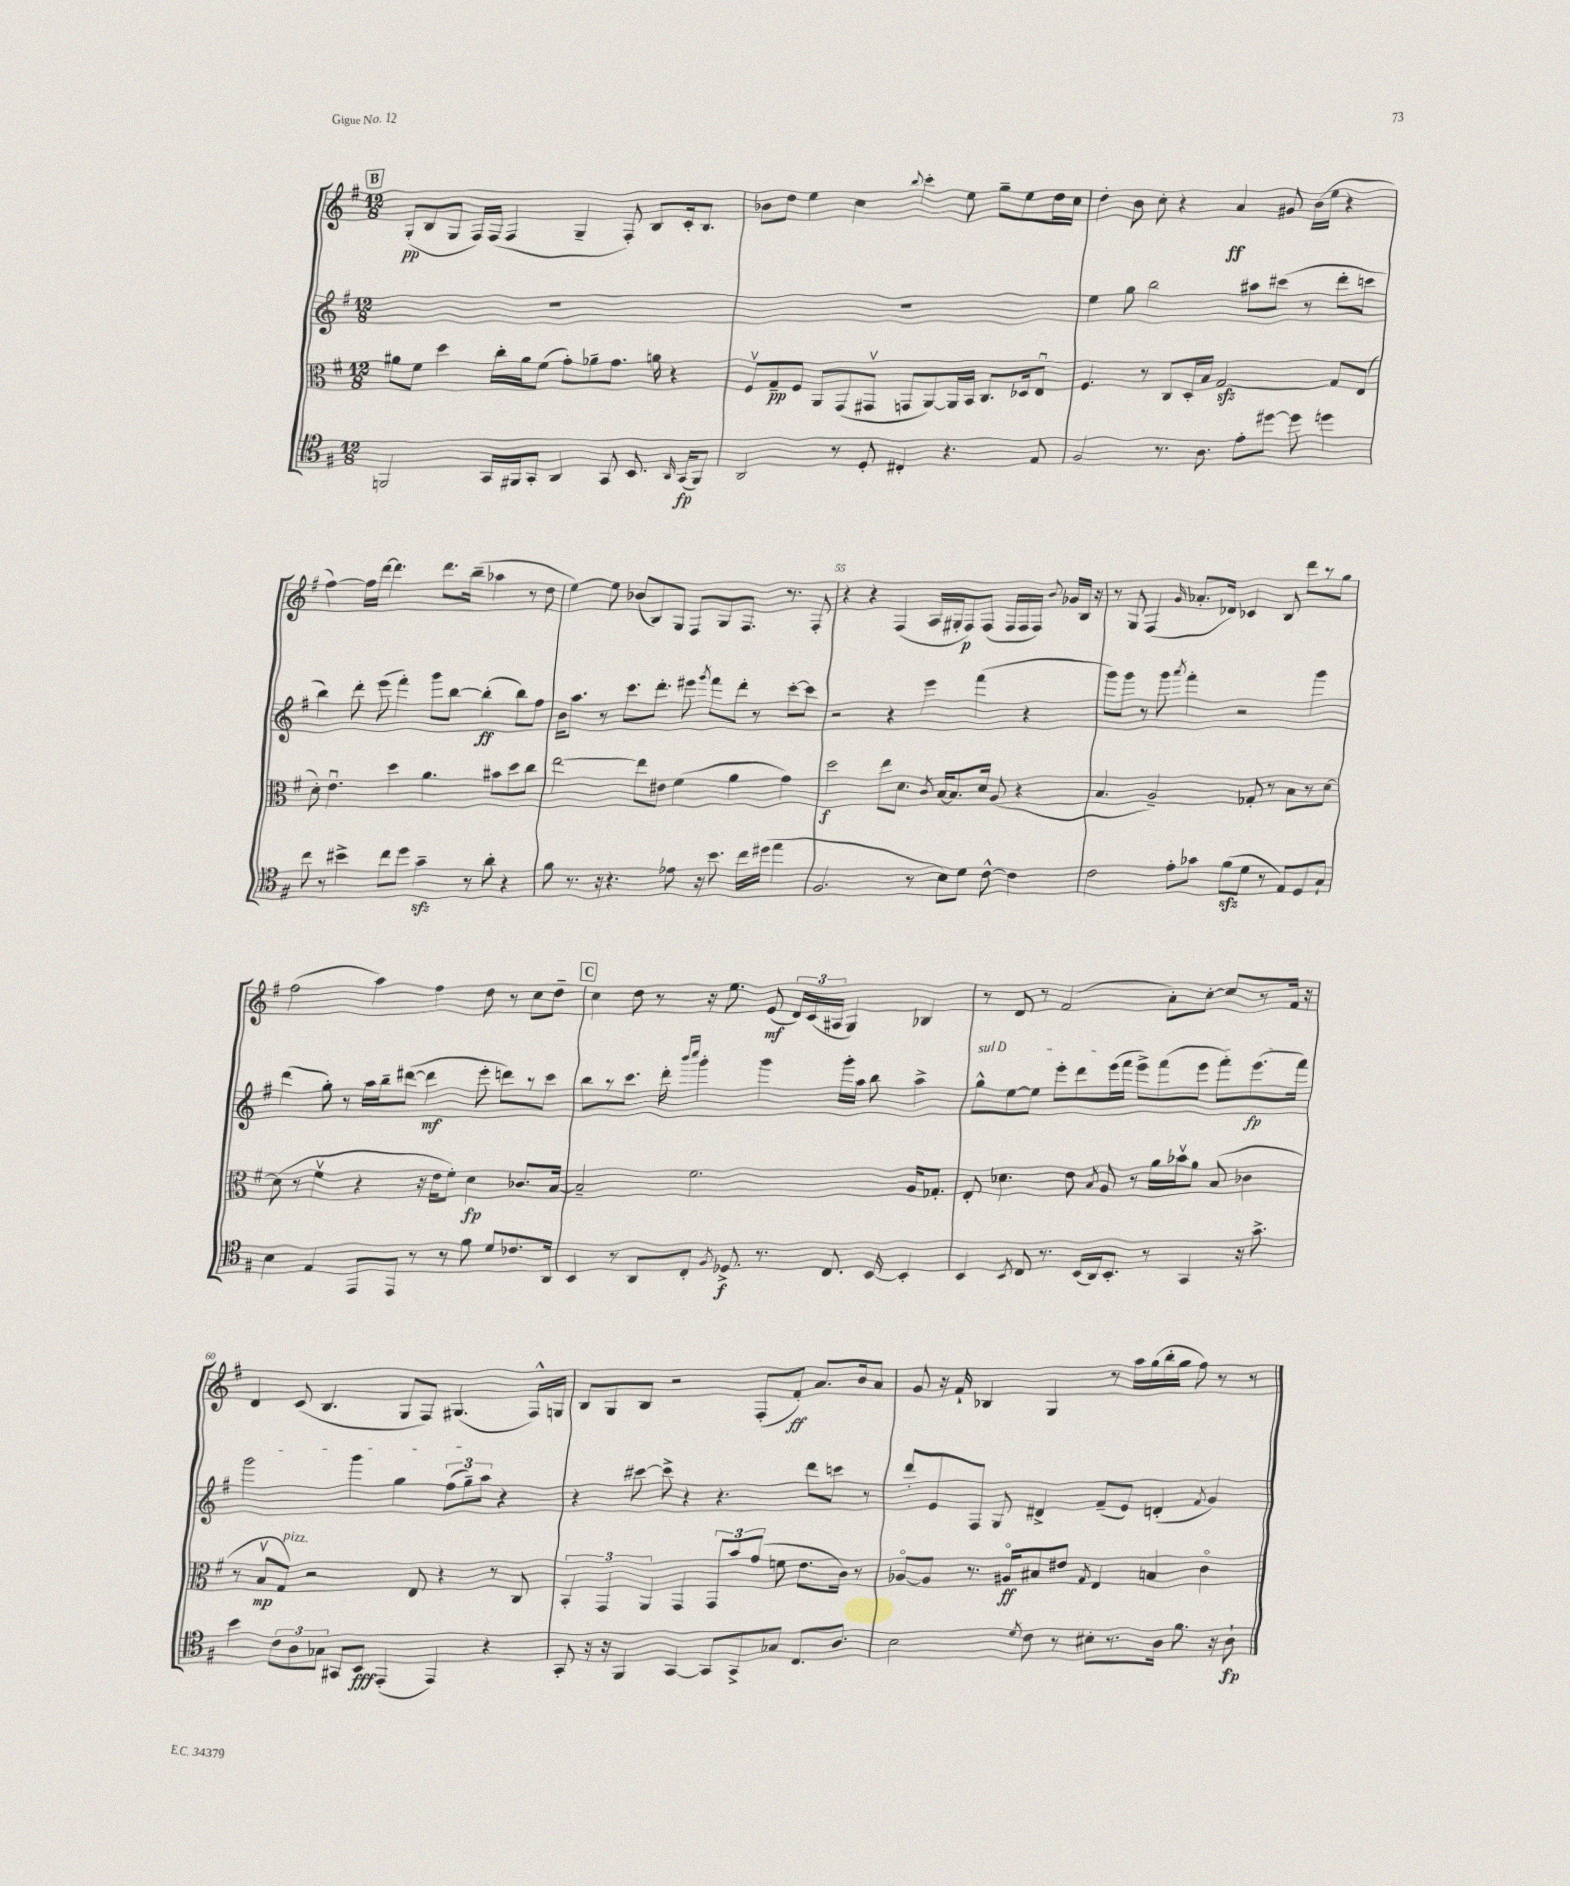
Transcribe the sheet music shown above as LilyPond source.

<<
\new StaffGroup <<
\new Staff = "s0" {
    \clef treble \key g \major \numericTimeSignature \time 12/8
    \autoBeamOff \mark \markup { \box "B" } g8[-.\pp( b8 g8] fis16[) fis16]( fis4 g4-- fis8-.) b8[ c'16-. b8.] |
    bes'8[ d''8] e''4 c''4 \appoggiatura { b''8 } c'''4-. e''8 g''8[-- e''8 d''16 c''16] |
    d''4-. b'8 c''8-. r4 a'4\ff gis'8 b'16[( e''16] r4 |
    fis''4~) fis''16[ d'''16]~ d'''4. d'''8.[ b''16]--( aes''4 r8 d''8 |
    e''4~) e''8 bes'8[( b8) g8] fis8[ g8 fis8.] r8. fis8-. |
    r4 r4 fis4( a16[ gis16-. fis8\p) fis8]( fis16[ fis16 fis16]) \appoggiatura { b'8 } ges'16[ b16] r16 |
    r8 g8 fis4( \grace { g'16 } aes'8.[-. des'16]) ces'4 b8 d'''8[ r8 g''8] |
    fis''2( a''4) fis''4 d''8 r8 c''8[ d''8]-- |
    \mark \markup { \box "C" } c''4 d''8 r8 r16 e''8. e'8\mf( \tuplet 3/2 { d'16[) c'16( ais16] } g4) bes4 |
    r8 d'8 r8 fis'2( a'8[-.) c''8]~-. c''8[ r8 fis'16] r16 |
    d'4 c'8( b4. g8[ fis8]) gis4.( fis16[-^) g16] |
    b8[ g8 b8] r2 fis8[-.( fis'8]-.\ff) a'8.[ b'16 a'8] |
    g'8 r16 fis'16-! bes4 g4 r8 a''16[ g''16( b''16-. g''16] fis''8) r8 r8 \bar "|." |
}
\new Staff = "s1" {
    \clef treble \key g \major \numericTimeSignature \time 12/8
    \autoBeamOff \mark \markup { \box "B" } R1. |
    R1. |
    e''4 g''8 b''2 ais''8[ cis'''8]( r8 d'''8[-. c'''8] |
    b''4) d'''8-. e'''8( fis'''4-.) g'''8[ b''8]~ b''4-.\ff( b''8[) fis''8] |
    b'16[ a''8.] r8 c'''8.[ d'''8.]-. eis'''8 \acciaccatura { g'''8 } fis'''8[ d'''8]-. r8 c'''8[~-. c'''8] |
    r2 r4 e'''4 fis'''4( r4 |
    g'''8[) g'''8] r8 g'''8 \acciaccatura { a'''8 } fis'''4-. r2 g'''4 |
    d'''4( g''8-.) r8 a''16[ b''16-- dis'''8]~( dis'''4\mf e'''8-. d'''8[) r8 c'''8] |
    \mark \markup { \box "C" } b''8[ r8 c'''8.] d'''16-. \grace { b'''16[ c''''16] } g'''4-. g'''4 g'''16[-. a''16] b''8 a''4-> |
    \once \override TextSpanner.bound-details.left.text = \markup { \italic "sul D" } g''8[-^\startTextSpan e''8~ e''8] e'''8[-. d'''8 e'''16( fis'''16] e'''8[->) fis'''8( e'''8] fis'''8[-.) e'''8.\fp( fis'''16]) |
    g'''2 g'''4 g''4 \tuplet 3/2 { fis''8[( g''8--) a''8]\stopTextSpan } r4 |
    r4 cis'''8~ cis'''8-> r4 r4. d'''8[ c'''8] r8 |
    d'''8[-. e'8 fis8] g8 dis'4-> fis'8[--( e'8]) d'4-.( \acciaccatura { fis'8 } g'4) \bar "|." |
}
\new Staff = "s2" {
    \clef alto \key g \major \numericTimeSignature \time 12/8
    \autoBeamOff \mark \markup { \box "B" } ais'8[ fis'8] d''4 c''16[-. ais'16 fis'8]( g'8[-.) aes'8-- g'8.] a'16 r4 |
    fis8[\upbow g8--\pp fis8] a,8[ g,8( gis,8]\upbow g,8[ a,8~) a,16 b,16] c8.[ des16 e8]\downbow |
    fis4. r8 c8[ d16-. b16] g2~\sfz g8[ e8]( |
    d'8-.) e'4.\downbow d''4 a'4. bis'8[ d''8 c''8] |
    e''2~ e''8[ eis'8] fis'4( a'4 g'4) |
    d''2\f e''8[ d'8.] \acciaccatura { c'8 } b16[~ b8. d'16] a8( r4 |
    b4. a2--) ges8-. r8 b8[ r8 d'8]~ |
    d'8( r8 fis'4\upbow r4 r16 e'16[ fis'8]-.) d'4\fp ces'8.[ b16]~ |
    \mark \markup { \box "C" } b2-- fis'2. a16[ ges8.]-. |
    e8-. des'4. e'8 \acciaccatura { b8 } a8 r8 a'16[ bes'16\upbow a'8] b8( ces'4 |
    r8 b8[\upbow\mp g8]^\markup { \italic "pizz." }) r2 e8 r4 r8 c8 |
    \tuplet 3/2 { b,4-. g,4 a,4 } g,4 \tuplet 3/2 { g,8[ b'8 g'8]( } f'8 e'8.[ c'16]) r8 |
    aes8[~\flageolet aes8] r8. ais16[\flageolet\ff bis8 eis'8] \acciaccatura { g8 } e4 b4 c'4\flageolet \bar "|." |
}
\new Staff = "s3" {
    \clef tenor \key g \major \numericTimeSignature \time 12/8
    \autoBeamOff \mark \markup { \box "B" } f,2 g,16[ fis,16 g,8]-. a,4 g,8 b,8. \grace { a,16 } g,16[\fp( fis,8]) |
    a,2 r8 d8-. cis4-. r4. e8 |
    fis2 r8. a8. e'8[-. dis''8]~ dis''8 d''4 |
    c''8 r8 bis'4-> c''8[ d''8] g'4--\sfz r8 a'8-. r4 |
    fis'8 r8. r16 r4. ees'8 r16 b'8. c''16[ dis''16]( e''4 |
    fis2. r8 b8[) d'8] c'8~-^ c'4 |
    c'2 e'8[-. ges'8] fis'8[\sfz( d'8] r8 e8[) d8 g8]-! |
    b4 e4 e,8[ e,8] r8 r8 fis'8 d'8[ ces'8. a,16] |
    \mark \markup { \box "C" } b,4 r8 a,8[ c8]-. \acciaccatura { fis8 } des8.->\f r8. c8. b,16~ b,4-. |
    b,4 \acciaccatura { b,8 } c8 r8. b,16[( a,16) b,8.]-. r8 g,4 r16 g'8.-> |
    b'4 \tuplet 3/2 { c'8[ a8 ges8] } gis,8[ b,8]\fff e,4-.( e,4) r4 |
    g,8-. r16 r16 fis,4 g,4~ g,8[ g,8-> ges8] c8.[ a8.] |
    b2 \acciaccatura { d'8 } c'8 r8 bis8[-. r8. a16] fis'8. r16 a8-!\fp \bar "|." |
}
>>
>>
\layout { \context { \Score currentBarNumber = #50 \override BarNumber.break-visibility = ##(#f #t #t) barNumberVisibility = #(every-nth-bar-number-visible 5) } }
